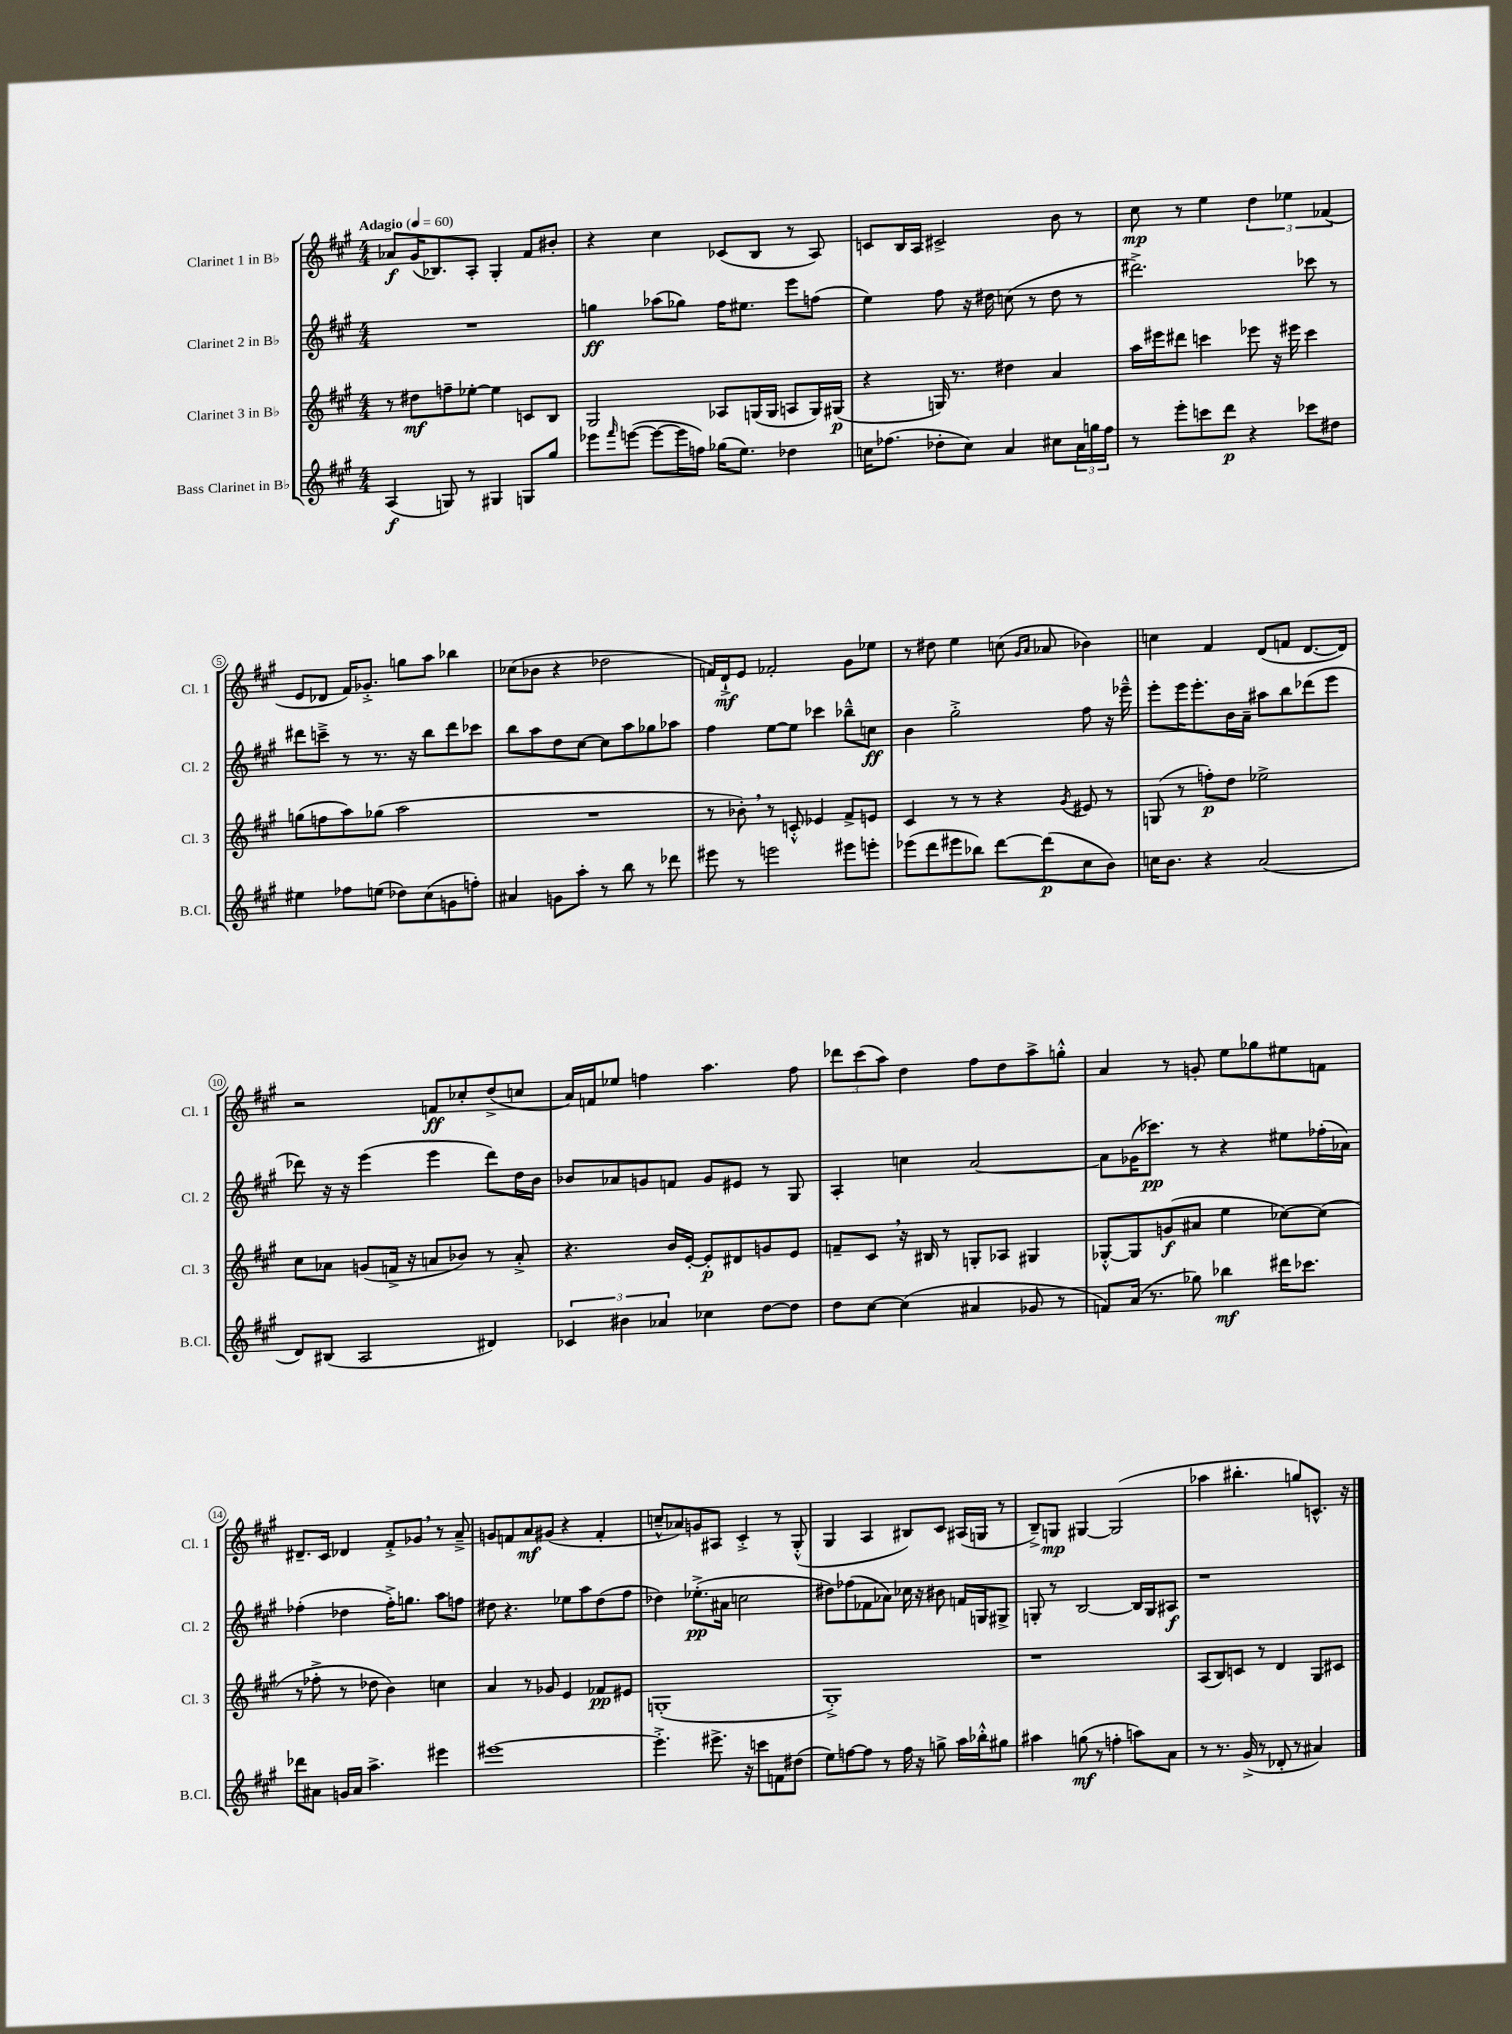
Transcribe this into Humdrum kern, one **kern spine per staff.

**kern	**dynam	**kern	**dynam	**kern	**dynam	**kern	**dynam
*part4	*part4	*part3	*part3	*part2	*part2	*part1	*part1
*staff4	*staff4	*staff3	*staff3	*staff2	*staff2	*staff1	*staff1
*I"Bass Clarinet in B♭	*	*I"Clarinet 3 in B♭	*	*I"Clarinet 2 in B♭	*	*I"Clarinet 1 in B♭	*
*I'B.Cl.	*	*I'Cl. 3	*	*I'Cl. 2	*	*I'Cl. 1	*
*clefG2	*	*clefG2	*	*clefG2	*	*clefG2	*
*k[f#c#g#]	*	*k[f#c#g#]	*	*k[f#c#g#]	*	*k[f#c#g#]	*
*M4/4	*	*M4/4	*	*M4/4	*	*M4/4	*
*MM60	*	*MM60	*	*MM60	*	*MM60	*
=1	=1	=1	=1	=1	=1	=1	=1
!	!	!	!	!	!	!LO:TX:a:B:t=Adagio	!
(4A/	f	8r	.	1r	.	8a-X/L	f
.	.	8dd#X\L	mf	.	.	(16g#/K	.
.	.	.	.	.	.	8.B-X/)	.
8Gn/)	.	8ffn~\	.	.	.	.	.
8r	.	[8ee-X'\J	.	.	.	8A'/J	.
4G#X/	.	4ee-\]	.	.	.	4G#'/	.
8Gn/L	.	8cn/L	.	.	.	8f#/L	.
8gg#/J	.	8B/J	.	.	.	8b#X'/J	.
=2	=2	=2	=2	=2	=2	=2	=2
8eee-X\L	.	2G#/	.	4ggn\	ff	4r	.
16qqfff#/	.	.	.	.	.	.	.
([8eeen\J	.	.	.	.	.	.	.
8eee\L_	.	.	.	(8aa-X\L	.	4cc#\	.
16eee\L]	.	.	.	8gg-X\J)	.	.	.
16ffn\JJ)	.	.	.	.	.	.	.
(16gg-X\KL	.	8A-X/L	.	16ff#\KL	.	(8c-X/L	.
8.ee\J)	.	.	.	8.ee#X\J	.	.	.
.	.	(16Gn/L	.	.	.	8B/J	.
.	.	16G/JJ	.	.	.	.	.
4dd-X\	.	8An/L	.	8eee\L	.	8r	.
.	.	16G/L)	.	(8ffn\J	.	8A/)	.
.	.	(16G#X/JJ	p	.	.	.	.
=3	=3	=3	=3	=3	=3	=3	=3
16ccn\KL	.	4r	.	4ee\)	.	8cn/L	.
(8.ff-X\J	.	.	.	.	.	.	.
.	.	.	.	.	.	16B/L	.
.	.	.	.	.	.	16A/JJ	.
8dd-X'\L	.	16Gn/)	.	8ff#\	.	2c#X^/	.
.	.	8.r	.	.	.	.	.
8cc\J)	.	.	.	16r	.	.	.
.	.	.	.	16dd#X\	.	.	.
4a/	.	4dd#X\	.	(8ccn\	.	.	.
.	.	.	.	8r	.	.	.
8cc#X\L	.	4a/	.	8dd#\	.	8b\	.
24a\L	.	.	.	8r	.	8r	.
24ggn\	.	.	.	.	.	.	.
24ff-\JJ	.	.	.	.	.	.	.
=4	=4	=4	=4	=4	=4	=4	=4
8r	.	16aa\LL	.	2.ddd#X^\)	.	8cc#\	mp
.	.	16eee#X\J	.	.	.	.	.
8eee'\L	.	8ddd#X\J	.	.	.	8r	.
8cccn\	.	4cccn\	.	.	.	4ee\	.
8ddd\J	p	.	.	.	.	.	.
4r	.	8eee-X\	.	.	.	6dd\	.
.	.	16r	.	.	.	.	.
.	.	.	.	.	.	6ee-X\	.
.	.	16eee#X\	.	.	.	.	.
8ccc-X\L	.	4ccc\	.	8ccc-X\	.	.	.
.	.	.	.	.	.	(6f-X/	.
8dd#X\J	.	.	.	8r	.	.	.
!!LO:LB:g=z
=5	=5	=5	=5	=5	=5	=5	=5
4ee#X\	.	(8ggn\L	.	8ddd#X\L	.	8e/L	.
.	.	8ffn\	.	8cccn~^\J	.	8d-X/J	.
8ff-X\L	.	8aa\)	.	8r	.	16f#/KL)	.
.	.	.	.	.	.	8.g-X'^/J	.
(8een\J	.	(8gg-X\J	.	8.r	.	.	.
8dd-X\L)	.	2aa\	.	.	.	8ggn\L	.
.	.	.	.	16r	.	.	.
(8cc#\	.	.	.	8bb\L	.	8aa\J	.
8gn\	.	.	.	8ddd#\	.	4bb-X\	.
8ffn'\J)	.	.	.	8ccc-X\J	.	.	.
=6	=6	=6	=6	=6	=6	=6	=6
4a#X/	.	1r	.	8bb\L	.	(8cc-X\L	.
.	.	.	.	8aa\	.	8b-X\J	.
8gn\L	.	.	.	8dd\	.	4r	.
8aa'\J	.	.	.	[8cc#\J	.	.	.
8r	.	.	.	8cc#\L]	.	2dd-X\	.
8bb\	.	.	.	8aa\	.	.	.
8r	.	.	.	8gg-X\	.	.	.
8ddd-X\	.	.	.	8aa-X\J	.	.	.
=7	=7	=7	=7	=7	=7	=7	=7
8eee#X\	.	8r	.	4ff#\	.	16fn/LL)	.
.	.	.	.	.	.	16d`^/J	mf
8r	.	8b-X',\)	.	.	.	8e/J	.
2eeen\	.	8r	.	[8ee\L	.	2f-X'/	.
.	.	8cn'^^/	.	8ee\J]	.	.	.
.	.	4e-X/	.	4ccc-X\	.	.	.
8eee#X\L	.	8f#^/L	.	8bb-X~^^\L	.	8g#\L	.
8eeen'\J	.	8en/J	.	8ccn\J	ff	8ee-X\J	.
=8	=8	=8	=8	=8	=8	=8	=8
(8eee-X\L	.	4c#/	.	4b\	.	8r	.
8ddd\	.	.	.	.	.	8dd#X\	.
8eee#X\	.	8r	.	2gg#'^\	.	4ee\	.
8bb-X\J)	.	8r	.	.	.	.	.
[8ddd\L	.	4r	.	.	.	(8ccn\	.
.	.	.	.	.	.	16qqg#/LL	.
.	.	.	.	.	.	16qqa/JJ	.
(8ddd\]	p	.	.	.	.	8a-X/	.
.	.	8qg#/	.	.	.	.	.
8cc#\	.	8e#X/	.	8ff#\	.	4b-X\)	.
8b\J)	.	8r	.	16r	.	.	.
.	.	.	.	16eee-X~^^\	.	.	.
=9	=9	=9	=9	=9	=9	=9	=9
16ccn\KL	.	(8Gn/	.	8eee'\L	.	4ccn\	.
8.b\J	.	.	.	.	.	.	.
.	.	8r	.	16eee\K	.	.	.
.	.	.	.	8.eee'\	.	.	.
4r	.	8ffn'\L)	p	.	.	4f#/	.
.	.	8dd\J	.	16b\L	.	.	.
.	.	.	.	16a~\JJ	.	.	.
(2a/	.	2ee-X^\	.	8aa#X\L	.	(8d/L	.
.	.	.	.	8bb\	.	8fn/J	.
.	.	.	.	(8ddd-X\	.	[8.d/L	.
.	.	.	.	8eee\J	.	.	.
.	.	.	.	.	.	16d/Jk])	.
!!LO:LB:g=z
=10	=10	=10	=10	=10	=10	=10	=10
8d/L)	.	8cc#\L	.	8ddd-X\)	.	2r	.
(8B#X/J	.	8a-X\J	.	16r	.	.	.
.	.	.	.	16r	.	.	.
2A/	.	(8gn/L	.	(4eee\	.	.	.
.	.	16fn^/Jk	.	.	.	.	.
.	.	16r	.	.	.	.	.
.	.	8an/L	.	4eee\	.	8fn/L	ff
.	.	8b-X/J)	.	.	.	8cc-X'/	.
4d#X/)	.	8r	.	8ddd-\L)	.	(8dd^/	.
.	.	8a'^/	.	16dd\L	.	8ccn/J	.
.	.	.	.	16b\JJ	.	.	.
=11	=11	=11	=11	=11	=11	=11	=11
6c-X/	.	4.r	.	8b-X/L	.	16a/LL)	.
.	.	.	.	.	.	16fn/J	.
.	.	.	.	8a-X/	.	8ee-X/J	.
6b#X\	.	.	.	.	.	.	.
.	.	.	.	8gn/	.	4ffn\	.
6a-X/	.	.	.	.	.	.	.
.	.	16b/LL	.	8fn/J	.	.	.
.	.	[16e'/JJ	.	.	.	.	.
4cc-X\	.	8e'/L]	p	8g/L	.	4.aa\	.
.	.	8d#X/	.	8e#X/J	.	.	.
[8dd\L	.	8gn/	.	8r	.	.	.
8dd\J]	.	8e/J	.	8G#/	.	8ff\	.
=12	=12	=12	=12	=12	=12	=12	=12
8dd\L	.	8fn~/L	.	4A'/	.	12ddd-X\L	.
.	.	.	.	.	.	(12ccc#\	.
[8cc#\J	.	8c#,/J	.	.	.	.	.
.	.	.	.	.	.	12aa\J)	.
(4cc#\]	.	16r	.	4ccn\	.	4dd\	.
.	.	16B#X/	.	.	.	.	.
.	.	8r	.	.	.	.	.
4a#X/	.	8Gn'/L	.	[2a/	.	8ff#\L	.
.	.	8A-X/J	.	.	.	8dd\	.
8g-X/	.	4G#X/	.	.	.	8aa^\	.
8r	.	.	.	.	.	8ggn'^^\J	.
=13	=13	=13	=13	=13	=13	=13	=13
8fn/L)	.	[8G-X'^^/L	.	8a\L]	.	4a/	.
(16a/Jk	.	8G-/]	.	(16g-X\K	.	.	.
8.r	.	.	.	8.ccc-X\J)	pp	.	.
.	.	(8gn/	f	.	.	8r	.
8gg-X\)	.	8a#X/J	.	8r	.	8gn'/	.
4bb-X\	mf	4ee\	.	4r	.	8ee\L	.
.	.	.	.	.	.	8gg-X\	.
16ddd#X\KL	.	[8cc-X\L)	.	8ee#X\L	.	8ee#X\	.
8.ccc-X\J	.	.	.	.	.	.	.
.	.	(8cc-\J]	.	(16ff-X'\L	.	8fn\J	.
.	.	.	.	16a-X\JJ)	.	.	.
!!LO:LB:g=z
=14	=14	=14	=14	=14	=14	=14	=14
8ddd-X\L	.	8r	.	(4ff-X'\	.	8.d#X~/L	.
8a#X\J	.	8ff-X'^\	.	.	.	.	.
.	.	.	.	.	.	16c#/Jk	.
16gn/LL	.	8r	.	4dd-X\	.	4d-X/	.
16a#/JJ	.	.	.	.	.	.	.
4.aa^\	.	8dd-X\	.	.	.	.	.
.	.	4b\)	.	16ff-'^\KL)	.	8f#'^/L	.
.	.	.	.	8.ggn\J	.	.	.
.	.	.	.	.	.	8g-X,/J	.
4eee#X\	.	4ccn\	.	8aa\L	.	8r	.
.	.	.	.	8ffn\J	.	8a~^/	.
=15	=15	=15	=15	=15	=15	=15	=15
[1eee#X	.	4a/	.	8dd#X\	.	8gn/L	.
.	.	.	.	4.r	.	8fn/	.
.	.	8r	.	.	.	8a/	mf
.	.	8g-X/	.	.	.	(8g#X/J	.
.	.	4e/	.	8ee-X\L	.	4r	.
.	.	.	.	8aa\	.	.	.
.	.	8f-X/L	pp	(8dd#\	.	4f'/	.
.	.	8e#X/J	.	8ff#\J	.	.	.
=16	=16	=16	=16	=16	=16	=16	=16
4.eee#'^\]	.	(1Gn'	.	4dd-X\)	.	8ccn~^^/L	.
.	.	.	.	.	.	8a-X/)	.
.	.	.	.	(8.ee-X'^\L	pp	8gn/	.
8.eee#X^\	.	.	.	.	.	8A#X/J	.
.	.	.	.	16a#X\Jk	.	.	.
.	.	.	.	2ccn\	.	4c#'^/	.
16r	.	.	.	.	.	.	.
8cccn\L	.	.	.	.	.	.	.
8fn\	.	.	.	.	.	8r	.
(8dd#X\J	.	.	.	.	.	(8G#'^^/	.
=17	=17	=17	=17	=17	=17	=17	=17
8ee\L)	.	1G#'^)	.	8dd#X\L)	.	4G#/	.
[8ffn\	.	.	.	(8ff-X\	.	.	.
8ff\J]	.	.	.	8f-X\	.	4A/	.
8r	.	.	.	8a-X\J)	.	.	.
16ff\	.	.	.	16cc-X\	.	8B#X/L)	.
16r	.	.	.	16r	.	.	.
8ggn^\	.	.	.	8b#X\	.	8c#/J	.
16aa\LL	.	.	.	16fn/LL	.	(16A#X/LL	.
16bb-X'^^\J	.	.	.	16Gn/J	.	16Gn/JJ	.
8gg#X\J	.	.	.	8G#X^/J	.	8r	.
=18	=18	=18	=18	=18	=18	=18	=18
4aa#X\	.	1r	.	8Gn'/	.	8B~^/L)	.
.	.	.	.	8r	.	8Gn/J	mp
(8ggn\	mf	.	.	[2B/	.	[4G#X/	.
8r	.	.	.	.	.	.	.
4ffn'\	.	.	.	.	.	(2G#/]	.
8aan\L)	.	.	.	16B/LL]	.	.	.
.	.	.	.	16G/J	.	.	.
8a\J	.	.	.	8A#X/J	f	.	.
=19	=19	=19	=19	=19	=19	=19	=19
8r	.	(8A/L	.	1r	.	4aa-X\	.
8.r	.	8B/)	.	.	.	.	.
.	.	8cn/J	.	.	.	4.bb#X'\	.
(16g#^/	.	.	.	.	.	.	.
8r	.	8r	.	.	.	.	.
8d-X'/	.	4d/	.	.	.	.	.
8r	.	.	.	.	.	8ggn/L)	.
4a#X/)	.	8G#/L	.	.	.	8.cn^^/J	.
.	.	8c#X/J	.	.	.	.	.
.	.	.	.	.	.	16r	.
==	==	==	==	==	==	==	==
*-	*-	*-	*-	*-	*-	*-	*-
